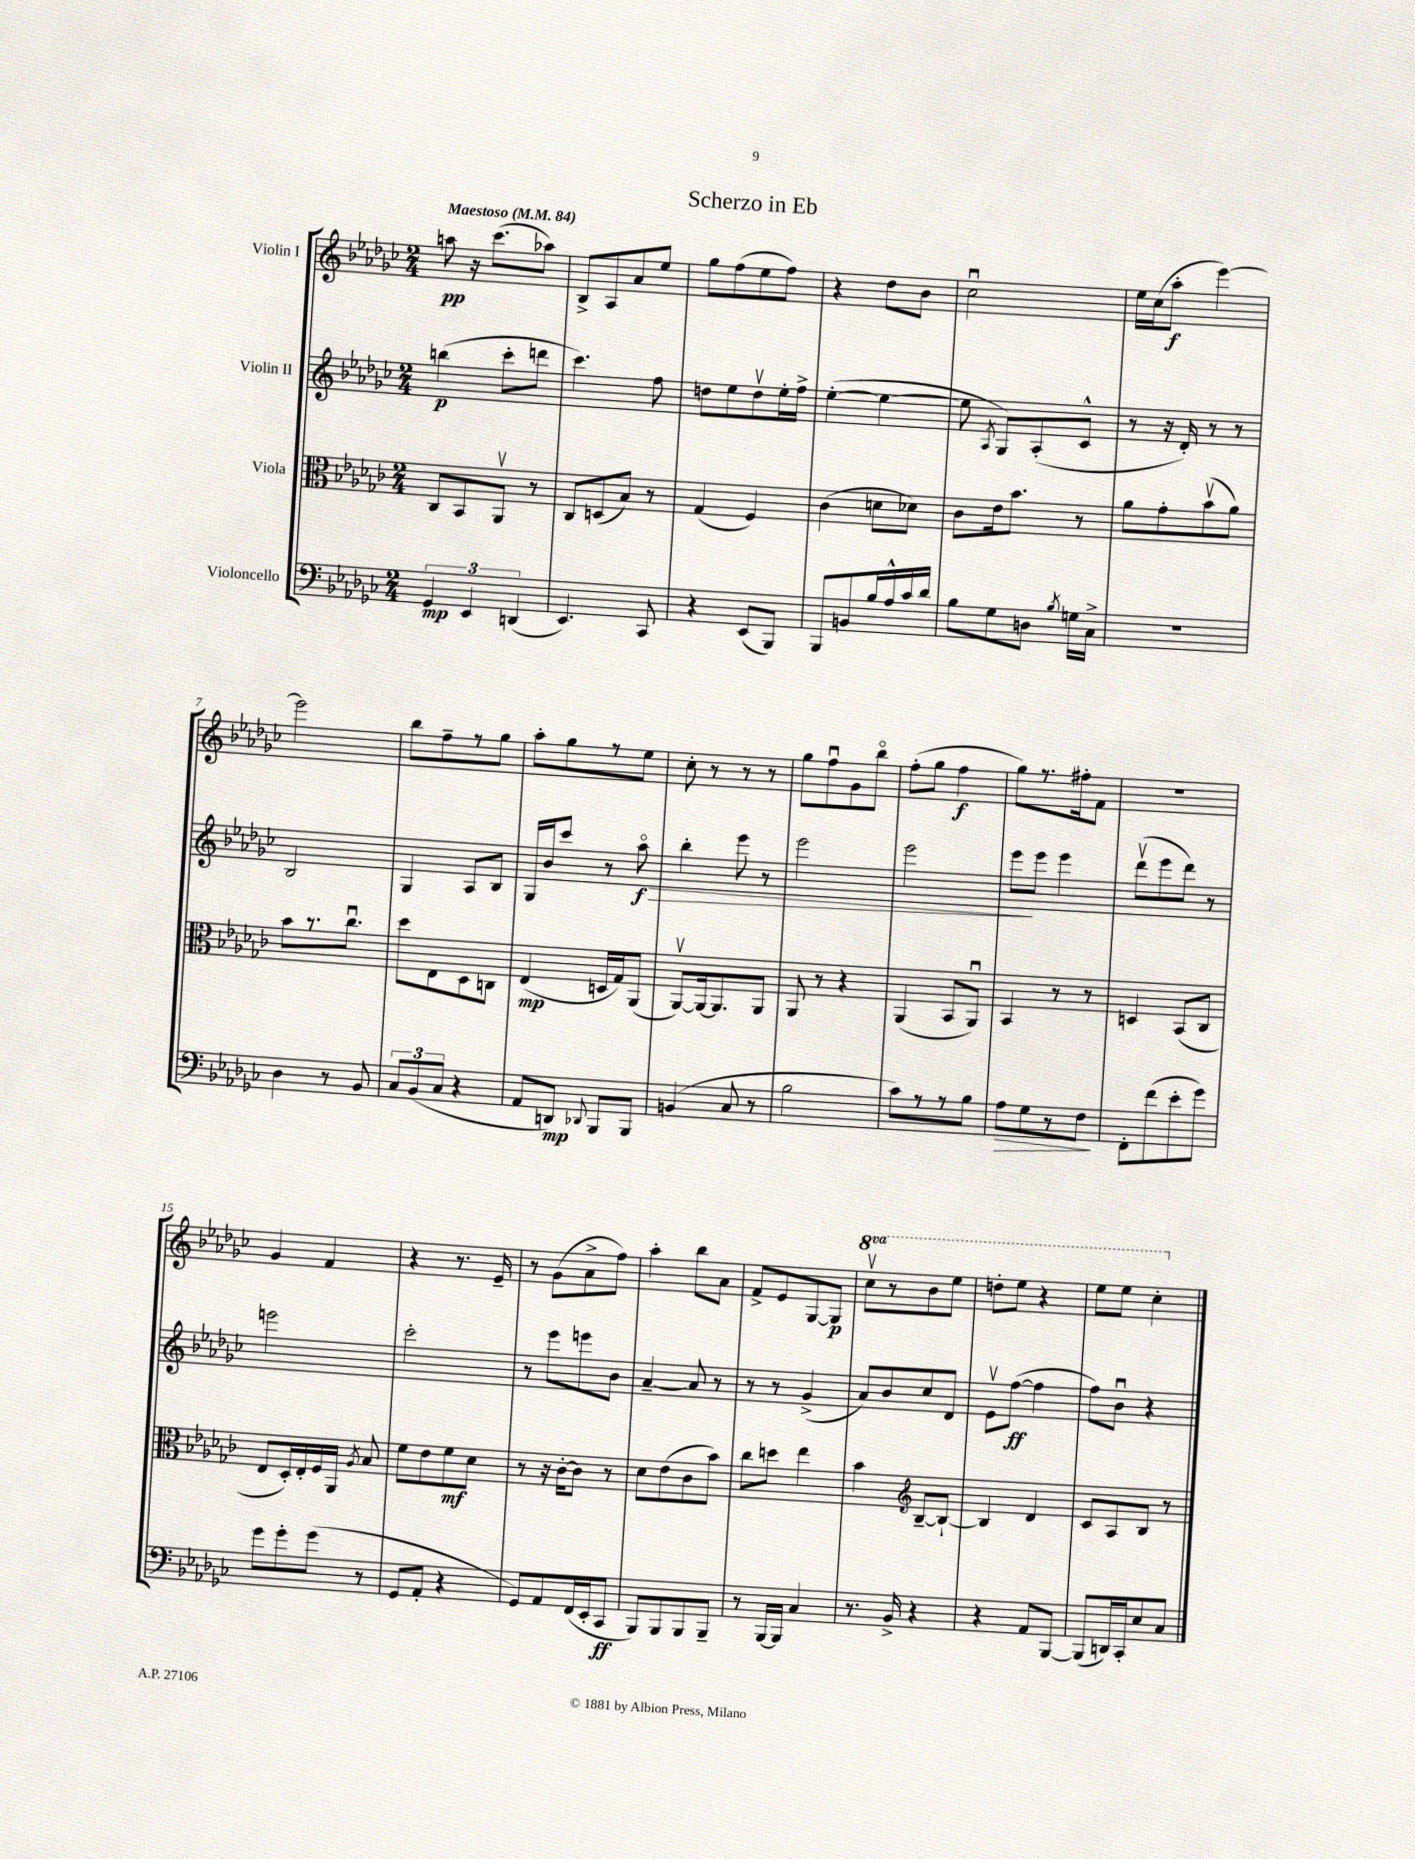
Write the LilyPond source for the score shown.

\header { title = "Scherzo in Eb" }
<<
\new StaffGroup <<
\new Staff = "s0" \with { instrumentName = "Violin I" } {
    \clef treble \key ges \major \numericTimeSignature \time 2/4 \set Staff.ottavationMarkups = #ottavation-simple-ordinals \tempo "Maestoso" 4 = 84
    \autoBeamOff a''8\pp r16 ces'''8.[( aes''8]) |
    bes8[-> aes8 aes'8 ees''8] |
    ges''8[ f''8( ees''8 f''8]) |
    r4 des''8[ bes'8] |
    ces''2\downbow |
    ees''16[ ces''16( aes''8]-.\f ees'''4~) |
    ees'''2 |
    bes''8[ f''8-- r8 ges''8] |
    aes''8[-. ges''8 r8 ees''8] |
    ces''8-. r8 r8 r8 |
    ges''8[ f''8\downbow ges'8 bes''8]\flageolet |
    f''8[-.( ges''8] f''4\f |
    ges''8[) r8. fis''16-. f'8] |
    R2 |
    ges'4 f'4 |
    r4 r8. ees'16-- |
    r8 ges'8[( aes'8-> f''8]) |
    aes''4-. bes''8[ aes'8] |
    f'8[-> ees'8 ges8~ ges8]\p |
    \ottava #1 ces'''8[\upbow r8 bes''8 ees'''8] |
    d'''8[-. ees'''8] r4 |
    ees'''8[ ees'''8] ces'''4-. \ottava #0 \bar "|." |
}
\new Staff = "s1" \with { instrumentName = "Violin II" } {
    \clef treble \key ges \major \numericTimeSignature \time 2/4
    \autoBeamOff b''4\p( ces'''8[-. d'''8] |
    ces'''4.) f''8 |
    d''8[ ees''8 d''8\upbow ees''16-. f''16]-> |
    ees''4~-.( ees''4~ |
    ees''8 \acciaccatura { aes8 } ges8[) aes8-.( ces'8]-^ |
    r8 r16 des'16-.) r8 r8 |
    bes2 |
    ges4 aes8[ bes8] |
    ges16[ bes'16 ces'''8] r8 aes''8\flageolet\f\> |
    bes''4-. ees'''8 r8 |
    ees'''2 |
    ees'''2 |
    ees'''8[\! ees'''8] ees'''4 |
    des'''8[\upbow( ees'''8 des'''8]) r8 |
    e'''2 |
    ces'''2-. |
    r8 ees'''8[ e'''8 bes'8] |
    aes'4~-- aes'8 r8 |
    r8 r8 ges'4->( |
    aes'8[) bes'8 ces''8 des'8] |
    ees'8[\upbow f''8]~\ff( f''4 |
    f''8[) bes'8]\downbow r4 \bar "|." |
}
\new Staff = "s2" \with { instrumentName = "Viola" } {
    \clef alto \key ges \major \numericTimeSignature \time 2/4
    \autoBeamOff ces8[ bes,8 aes,8]\upbow r8 |
    ces8[ d8( bes8]) r8 |
    ges4( f4) |
    ces'4( d'8[ des'8]) |
    ces'8[ ees'16 bes'8.] r8 |
    aes'8[ ges'8-. bes'8\upbow( aes'8]) |
    bes'8[ r8. ces''8.]\downbow |
    des''8[ ees8 des8 c8] |
    ees4\mp( d16[ ges16) aes,8]( |
    aes,8[~\upbow) aes,16~ aes,8. aes,8] |
    aes,8 r8 r4 |
    aes,4( bes,8[ aes,8]\downbow) |
    bes,4 r8 r8 |
    d4 bes,8[( ces8] |
    ees8[ des16-.) ees16-. f16 aes,16] \acciaccatura { aes8 } bes8 |
    f'8[ ees'8 f'8\mf des'8] |
    r8 r16 ces'16[~-. ces'8] r8 |
    des'8[ ees'8( ces'8 bes'8]) |
    ces''8[ d''8] ees''4 |
    bes'4 \clef treble bes8[~-- bes8]~-! |
    bes4 des'4 |
    ces'8[ aes8 bes8] r8 \bar "|." |
}
\new Staff = "s3" \with { instrumentName = "Violoncello" } {
    \clef bass \key ges \major \numericTimeSignature \time 2/4
    \autoBeamOff \tuplet 3/2 { ges,4\mp ees,4 d,4( } |
    ees,4.) ces,8 |
    r4 ees,8[( bes,,8]) |
    bes,,8[ b,8 bes16 aes16-^ ces'16 des'16] |
    bes8[ ges8 d8] \acciaccatura { bes8 } g16[ ces16]-> |
    R2 |
    des4 r8 bes,8 |
    \tuplet 3/2 { ces8[ bes,8( ces8] } r4 |
    aes,8[ d,8]\mp) \appoggiatura { des,8 } bes,,8[ bes,,8] |
    b,4( ces8 r8 |
    bes2 |
    ces'8[) r8 r8 bes8] |
    aes8[\> ges8 r8 f8]\! |
    f,8[-. f'8( ees'8-. ges'8]) |
    ges'8[ ges'8-. ges'8]( r8 |
    ges,8[ aes,8]-. r4 |
    ges,8[) aes,8 f,16( ees,16-. ces,8]\ff |
    bes,,8[) bes,,8 bes,,8 bes,,8]-- |
    r8 bes,,16[~ bes,,16] ces4 |
    r8. bes,16-> r4 |
    r4 aes,8[ bes,,8]~ |
    bes,,8[( d,16) ces,16-. ees8 ces8] \bar "|." |
}
>>
>>
